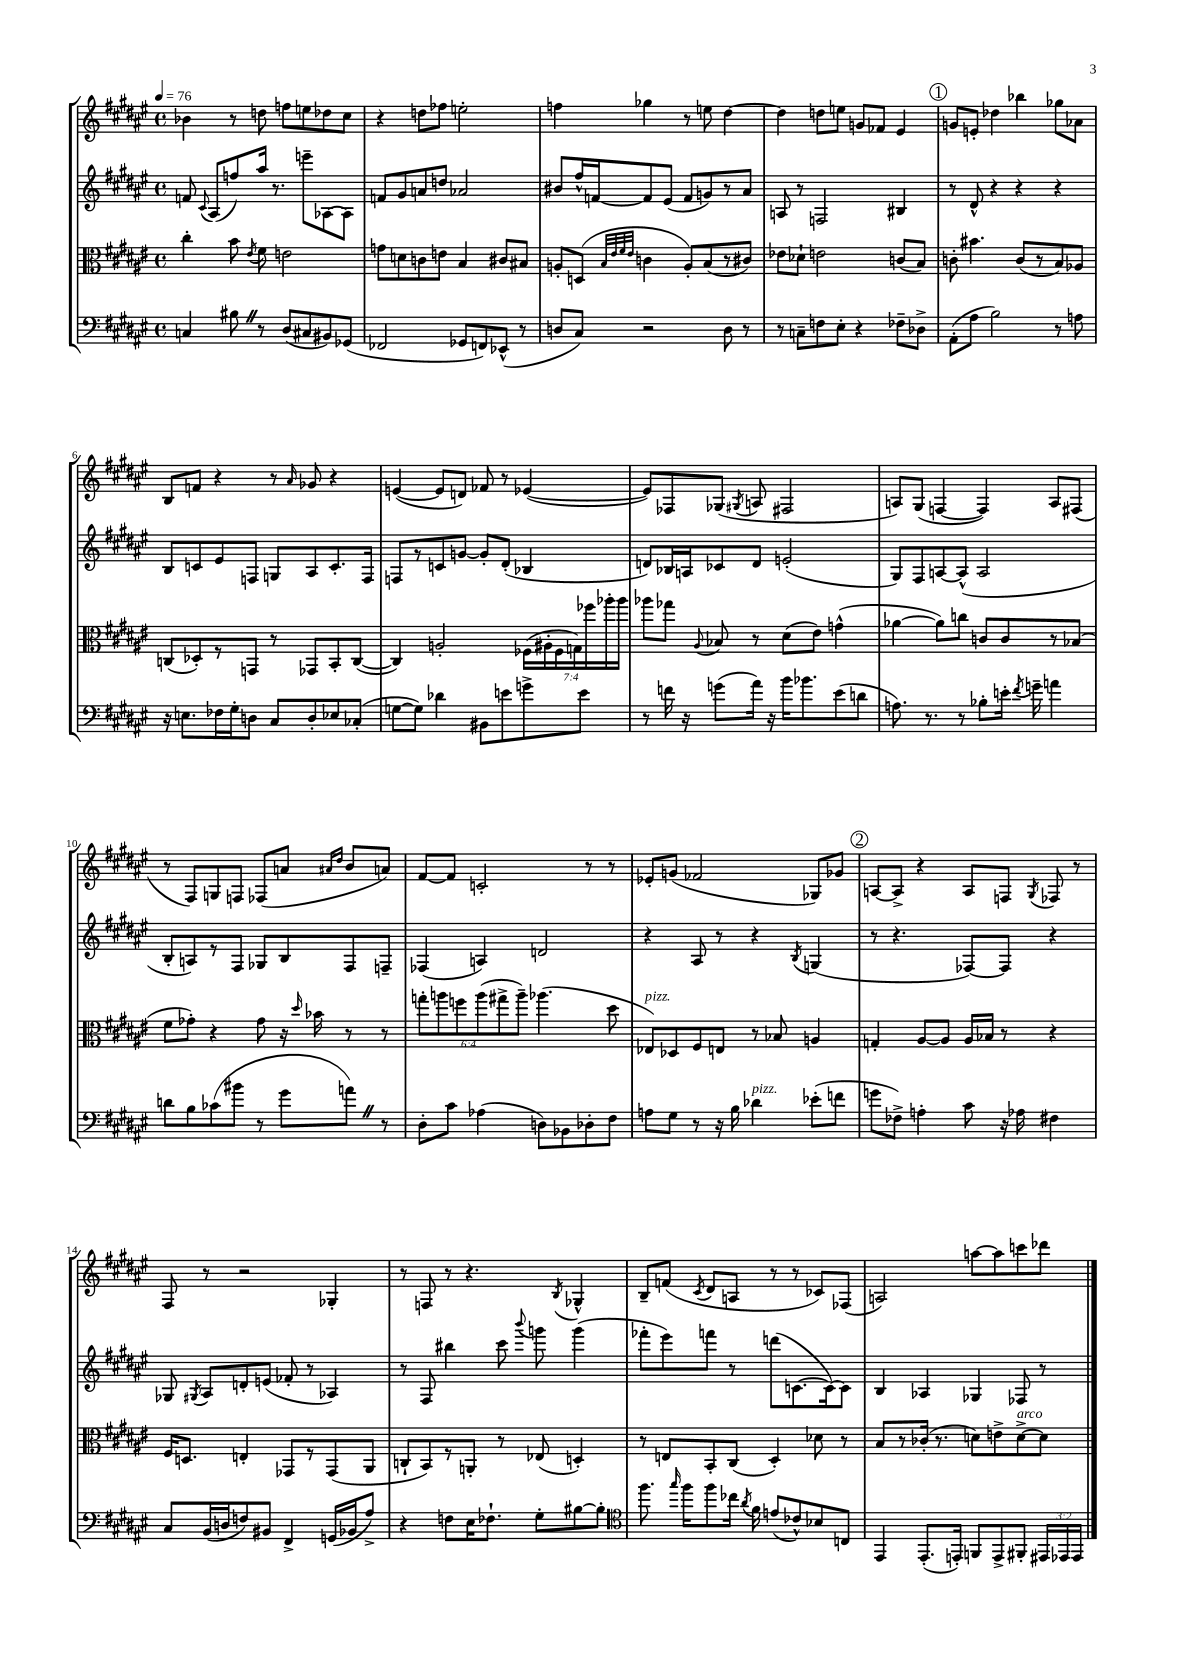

**kern	**kern	**kern	**kern
*part4	*part3	*part2	*part1
*staff4	*staff3	*staff2	*staff1
*clefF4	*clefC3	*clefG2	*clefG2
*k[f#c#g#d#a#e#]	*k[f#c#g#d#a#e#]	*k[f#c#g#d#a#e#]	*k[f#c#g#d#a#e#]
*M4/4	*M4/4	*M4/4	*M4/4
*met(c)	*met(c)	*met(c)	*met(c)
*MM76	*MM76	*MM76	*MM76
=1	=1	=1	=1
4Cn/	4cc#'\	8fn/	4b-X\
.	.	8qqc#/	.
.	.	(8A#/L	.
8B#XZ\	8b\	8ffn/)	8r
.	8qe#/	.	.
8r	8f#\	16aa#/Jk	8ddn\
.	.	8.r	.
(8D#/L	2en\	.	8ffn\L
8C#X/	.	8eeen~\L	8een\
8BB#X/)	.	[8A-X\	8dd-X\
(8GG-X/J	.	8A-\J]	8cc#\J
=2	=2	=2	=2
2FF-X/	8gn\L	8fn/L	4r
.	8dn\	8g#/	.
.	8cn\	8an/	8ddn\L
.	8en\J	8ddn/J	8ff-X\J
8GG-X/L	4B/	2a-X/	2een'\
8FFn/)	.	.	.
(8EE-X^^/J	8c#X/L	.	.
8r	8B#X/J	.	.
=3	=3	=3	=3
8Dn/L	8An'/L	8b#X/L	4ffn\
8C#/J)	(8Dn/J	16ff#^^/L	.
.	.	[16fn/J	.
.	32qqB/LLL	.	.
.	32qqe#/	.	.
.	32qqf#/	.	.
.	32qqe#/JJJ	.	.
2r	4cn\	8f/]	4gg-X\
.	.	(8e#/J	.
.	8A'/L)	8f/L	8r
.	(8B/	8gn/)	8een\
8D\	8r	8r	[4dd#\
8r	8c#X/J)	8a#/J	.
=4	=4	=4	=4
8r	8e-X\L	8An/	4dd#\]
8Cn~\L	8d-X`\J	8r	.
8Fn\	2en\	2Fn/	8ddn\L
8E#'\J	.	.	8een\J
4r	.	.	8gn/L
.	.	.	8f-X/J
8F-X~\L	(8cn/L	4B#X/	4e#/
8D-X^\J	8B/J)	.	.
!!LO:REH:place=s1:t=1
=5	=5	=5	=5
(8AA#'\L	8cn'\	8r	8gn/L
8A#\J	4.b#X\	8d#^^/	8en'/J
2B\)	.	4r	4dd-X\
.	(8c/L	4r	4bb-X\
.	8r	.	.
8r	8B/)	4r	8gg-X\L
8An\	8A-X/J	.	8a-X\J
!!LO:LB:g=z
=6	=6	=6	=6
16r	(8Cn/L	8B/L	8B/L
8.En\L	.	.	.
.	8D-X'/)	8cn/	8fn/J
16F-X\L	8r	8e#/	4r
16G#'\J	.	.	.
8Dn\J	8GGn/J	8Fn/J	.
8C#/L	8r	8Gn/L	8r
.	.	.	16qqa#/
8D'/	8GG-X/L	8A#/	8g-X/
8E-X/	8BB'/	8.c'/	4r
(8C-X'/J	([8C/J	.	.
.	.	16F/Jk	.
=7	=7	=7	=7
[8Gn\L	4C/])	8Fn/L	([4en/
8G\J])	.	8r	.
4d-X\	2An'/	8cn/	8e/L]
.	.	[8gn/J	8dn/J)
8BB#X\L	.	8g'/L]	8f-X/
8en\	.	(8d#'/J	8r
8gn^\	(28F-X\LL	4B-X/	([4e-X/
.	28A#X'\	.	.
.	28F-\	.	.
.	28Gn\)	.	.
8e\J	.	.	.
.	28ff-X\	.	.
.	28aa-X'\	.	.
.	28aa-\JJ	.	.
=8	=8	=8	=8
8r	8aa-X\L	8dn/L)	8e-/L])
16fn\	8gg-X\J	16B-X/L	8F-X/
16r	.	16An/J	.
.	8qqA#/	.	.
(8gn\L	8B-X/	8c-X/	(8G-X/J
.	.	.	8qG#X/
16a#\Jk)	8r	8d/J	8An/
16r	.	.	.
16b\KL	(8d#\L	(2en'/	2F#X/
8.b-X\	.	.	.
.	8e#\J)	.	.
(8e#\	(4gn^^\	.	.
8dn\J	.	.	.
=9	=9	=9	=9
8.An\)	[4a-X\	8G#/L)	8An/L)
.	.	8F#/	(8G#/J
8.r	.	.	.
.	8a-\L])	[8An/	[4Fn/
8r	8ccn\J	(8A^^/J]	.
8B-X'\L	8cn/L	2A/	4F/])
16en'\Jk	8c/	.	.
8qf#/	.	.	.
16gn~\	.	.	.
4an\	8r	.	8A/L
.	(8B-X/J	.	(8F#X/J
!!LO:LB:g=z
=10	=10	=10	=10
8dn\L	8f#\L	8B'/L	8r
8B\	8g-X'\J)	8An/)	8F#/L)
(8c-X\	4r	8r	8Gn/
8b#X\J	.	8F#/J	8Fn/J
8r	8g-\	8G-X/L	(8F-X/L
8g#\L	16r	8B/	8an/J
.	16qqdd#/	.	.
.	16b-X\	.	.
.	.	.	16qqa#X/LL
.	.	.	16qqdd#/JJ
8anZ\J)	8r	8F#/	8b/L
8r	8r	8Fn~/J	8an/J)
=11	=11	=11	=11
8D#'\L	12ggn'\L	(4F-X/	[8f#/L
.	12aan\	.	.
8c#\J	.	.	8f#/J]
.	12ffn\	.	.
(4A-X\	(12aa\	4An/)	2cn'/
.	12gg#X^\	.	.
.	12aa~\J)	.	.
8Dn\L)	(4.aa-X\	2dn/	.
8BB-X\	.	.	.
8D-X'\	.	.	8r
8F#\J	8dd#\	.	8r
=12	=12	=12	=12
!	!LO:TX:a:i:t=pizz.	!	!
8An\L	8E-X/L)	4r	8e-X'/L
8G#\J	8D-X/	.	(8gn/J
8r	8F#/	8A#/	2f-X/
16r	8En/J	8r	.
16B\	.	.	.
!LO:TX:a:i:t=pizz.	!	!	!
4d-X\	8r	4r	.
.	8B-X/	.	.
.	.	8qB/	.
(8e-X'\L	4An/	(4Gn/	8G-X/L)
8fn\J	.	.	8g-X/J
!!LO:REH:place=s1:t=2
=13	=13	=13	=13
8gn\L	4Gn'/	8r	[8An/L
8F-X^\J)	.	4.r	8A^/J]
4An'\	[8A#/L	.	4r
.	8A#/J]	.	.
8c#\	16A#/LL	[8F-X/L)	8A/L
.	16B-X/JJ	.	.
16r	8r	8F-/J]	8Fn/J
16A-X\	.	.	.
.	.	.	8qG#/
4F#X\	4r	4r	8F-X/
.	.	.	8r
!!LO:LB:g=z
=14	=14	=14	=14
8C#/L	16F#/KL	8G-X/	8F#/
.	8.Dn/J	.	.
.	.	8qG#X/	.
(16BB/L	.	8A#/L	8r
16Dn/J	.	.	.
8Fn/)	4En'/	8dn'/	2r
8BB#X/J	.	(8en/J	.
4FF#^/	8GG-X/L	8f-X'/	.
.	8r	8r	.
(16GGn/LL	(8GG-/	4A-X/)	4G-X'/
16BB-X/J	.	.	.
8A#^/J)	8AA#/J	.	.
=15	=15	=15	=15
4r	8Cn`/L	8r	8r
.	8BB/)	8F#/	8Fn/
8Fn\L	8r	4bb#X\	8r
16E#\K	8AAn'/J	.	4.r
8.F-X`\J	.	.	.
.	8r	8ccc#\	.
.	.	8qqbbb/	.
8G#'\L	(8E-X/	8gggn\	.
.	.	.	8qB/
[8B#X\	4Dn'/)	(4ggg\	4G-X^^/
8B#'\J]	.	.	.
=16	=16	=16	=16
*clefC4	*	*	*
8.ff#\	8r	8fff-X'\L	8B~/L
.	8En/L	8eee#\)	(8fn/J
16qqgg#/	.	.	.
16ff#\KL	.	.	.
.	.	.	8qc#/
8ff#\	8BB'/	8fffn\J	8d#/L
16cc-X\Jk	(8C#/J	8r	8An/J
8qa#/	.	.	.
16f#\	.	.	.
(8en/L	4D#'/)	(8dddn\L	8r
8c-X^^/)	.	[8.cn\	8r
8B-X/	8d-X\	.	8c-X/L)
.	.	16c\k_)	.
8Cn/J	8r	8c\J]	(8F-X/J
=17	=17	=17	=17
4EE#/	8B/L	4B/	2An/)
.	8r	.	.
(8.EE#'/L	(16c-X'/Jk	4A-X/	.
.	8.r	.	.
16EEn'/Jk)	.	.	.
8FFn/L	8dn\L)	4G-X/	[8aan\L
8EE^/	8en^\	.	8aa\]
!	!LO:TX:a:i:t=arco	!	!
8FF#X'/J	[8d^\	8F-X/	8cccn\
24EE#X/LL	8d\J]	8r	8ddd-X\J
24EE-X/	.	.	.
24EE-/JJ	.	.	.
==	==	==	==
*-	*-	*-	*-
